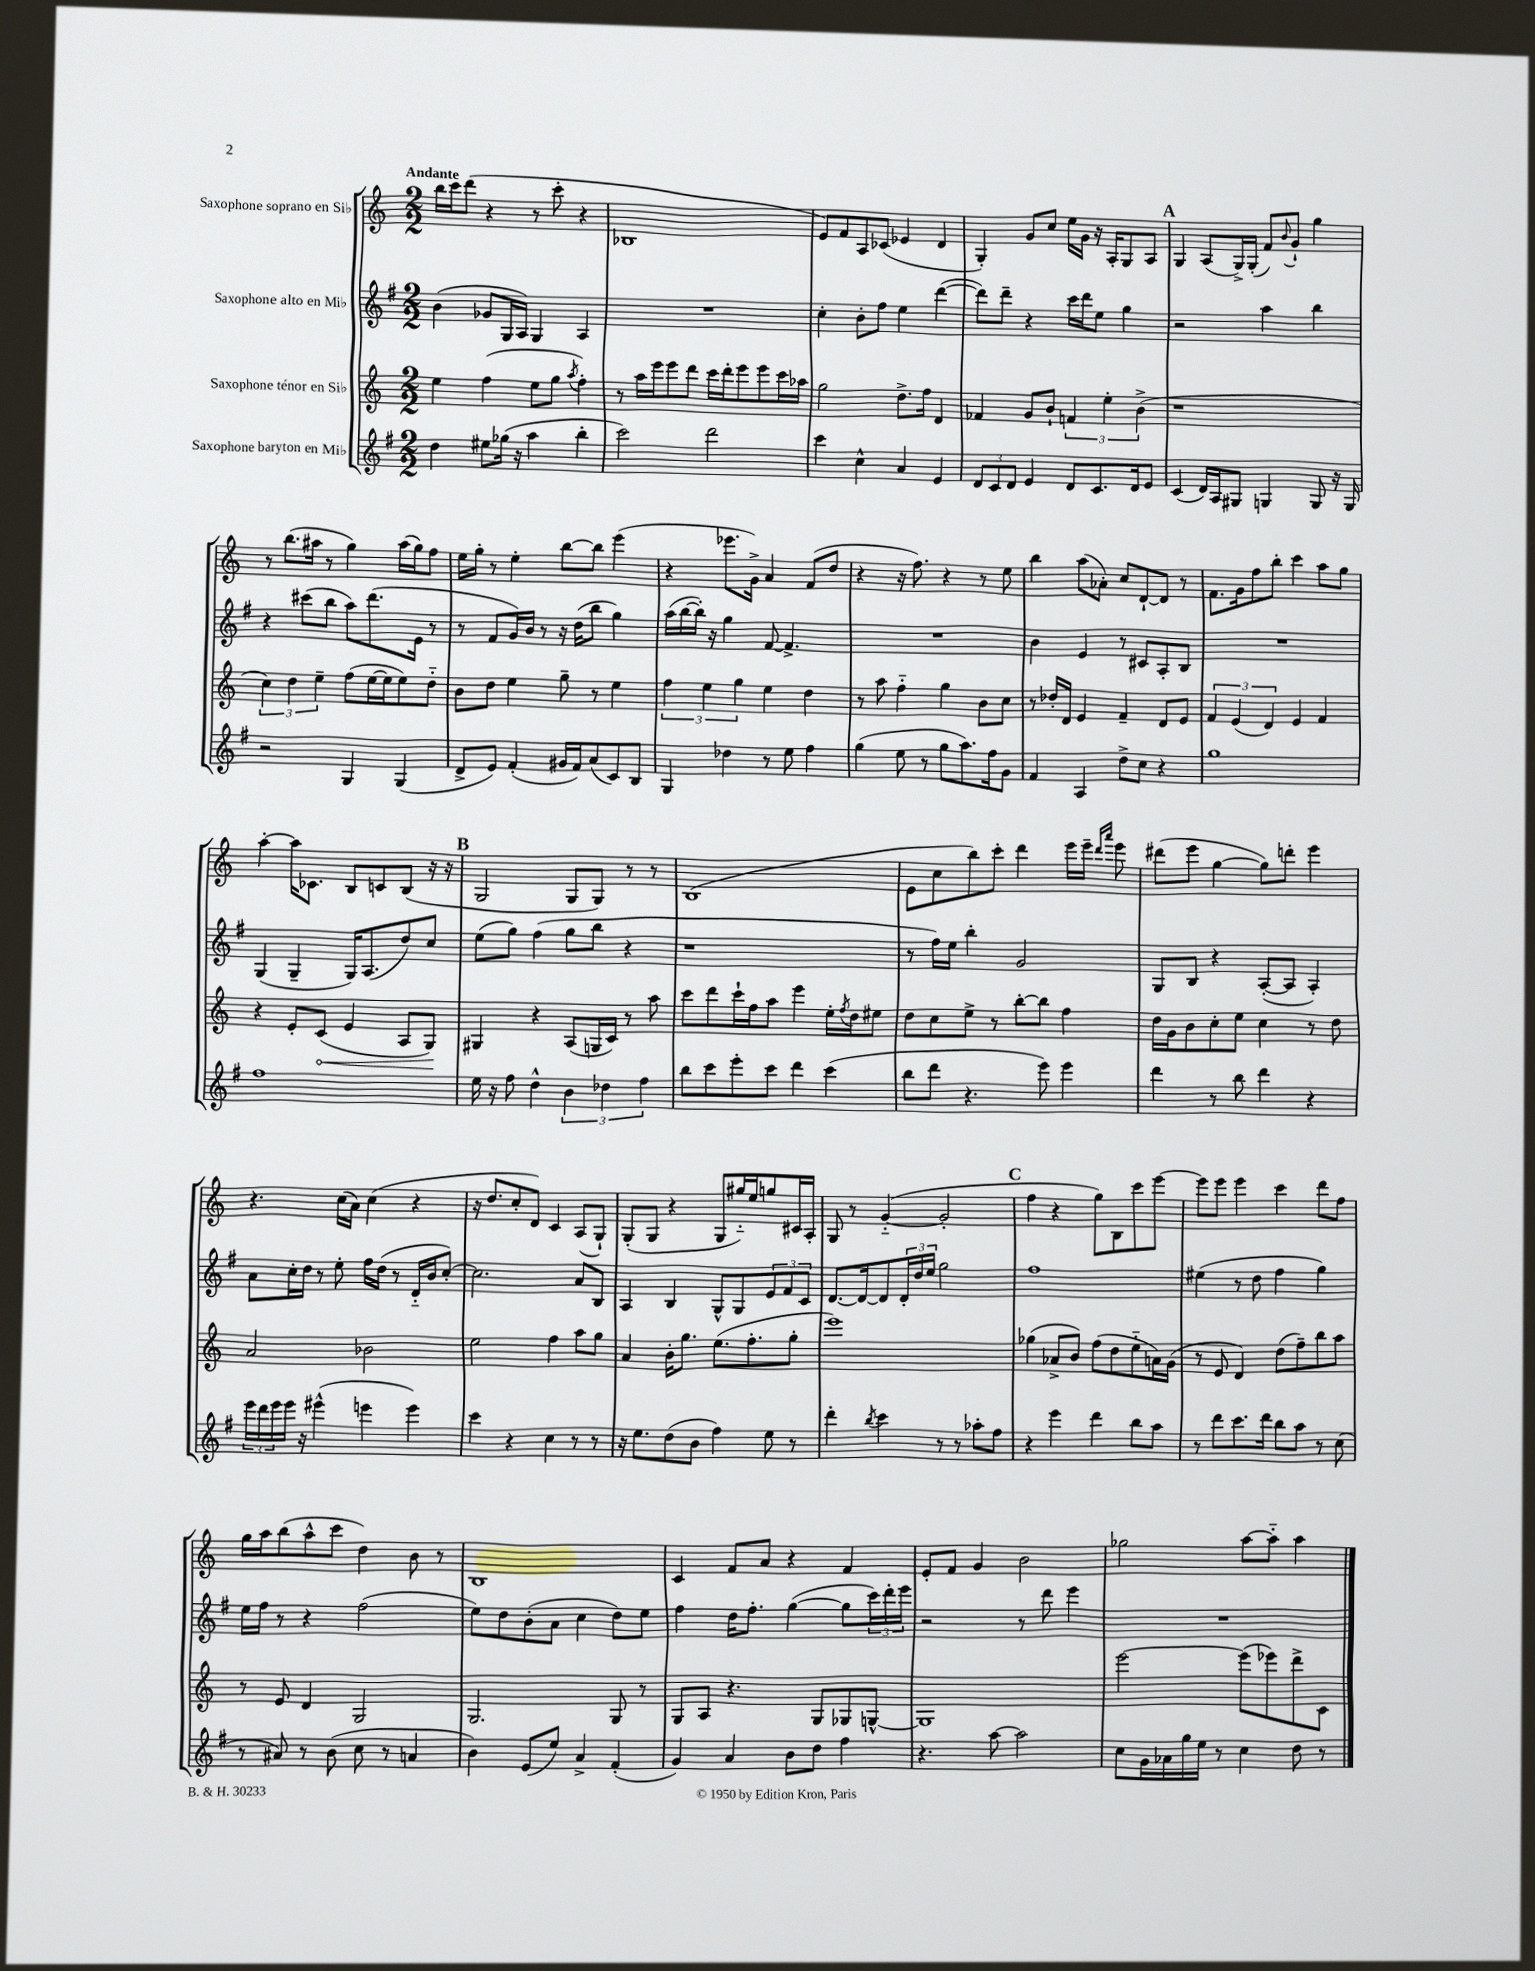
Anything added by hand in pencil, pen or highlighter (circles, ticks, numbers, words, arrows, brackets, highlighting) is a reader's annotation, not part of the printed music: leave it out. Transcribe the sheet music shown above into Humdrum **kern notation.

**kern	**kern	**dynam	**kern	**kern
*part4	*part3	*part3	*part2	*part1
*staff4	*staff3	*staff3	*staff2	*staff1
*I"Saxophone baryton en Mi♭	*I"Saxophone ténor en Si♭	*	*I"Saxophone alto en Mi♭	*I"Saxophone soprano en Si♭
*clefG2	*clefG2	*	*clefG2	*clefG2
*k[f#]	*k[]	*	*k[f#]	*k[]
*M2/2	*M2/2	*	*M2/2	*M2/2
=1	=1	=1	=1	=1
!	!	!	!	!LO:TX:a:B:t=Andante
4dd\	4ee\	.	(4b\	16bb\LL
.	.	.	.	16ccc\J
.	.	.	.	(8ddd\J
8ee#X\L	(4ff\	.	8g-X/L	4r
(16gg-X\Jk	.	.	16G/L	.
16r	.	.	16A/JJ)	.
4aa\	8ee\L	.	4G/	8r
.	8gg\J	.	.	8ccc'\
.	8qaa/	.	.	.
4bb'\	4ff'\)	.	4A/	4r
=2	=2	=2	=2	=2
2ccc\)	8r	.	1r	1B-X
.	16aa\LL	.	.	.
.	16eee\J	.	.	.
.	8eee\	.	.	.
.	8ddd\J	.	.	.
2ddd\	16ccc\LL	.	.	.
.	16ddd'\J	.	.	.
.	8eee\	.	.	.
.	8eee\	.	.	.
.	16ccc\L	.	.	.
.	16aa-X\JJ	.	.	.
=3	=3	=3	=3	=3
4ccc\	2gg\	.	4cc'\	8e/L)
.	.	.	.	8f/
4cc^^\	.	.	8b'\L	8A/
.	.	.	8ff#\J	(8c-X/J
4a/	8.dd^\L	.	4ee\	4e-X/
.	16ff\Jk	.	.	.
4e/	4d/	.	([4ddd\	4d/
=4	=4	=4	=4	=4
12d/L	4f-X/	.	8ddd\L])	4G'/)
12c/	.	.	.	.
.	.	.	8ddd~\J	.
12d/J	.	.	.	.
4e/	8g/L	.	4r	8g/L
.	8b`/J	.	.	8cc/J
8d/L	6fn/	.	16ccc\LL	16ee\LL
.	.	.	16ddd\J	16g\JJ
8.c/	.	.	8ee\J	16r
.	6ee'\	.	.	.
.	.	.	.	16A'/KL
.	.	.	4gg\	8G/
16d/k	.	.	.	.
.	(6b^\	.	.	.
8e/J	.	.	.	8A/J
!!LO:REH:place=s1:t=A
=5	=5	=5	=5	=5
(4c/	1r	.	2r	4G/
16d/LL)	.	.	.	(8A/L
16A/J	.	.	.	.
8G#X/J	.	.	.	16G^/L)
.	.	.	.	(16G'/JJ
4Gn/	.	.	4aa\	8f/L)
.	.	.	.	8qqb/
.	.	.	.	8g`/J
8G/	.	.	4bb\	4gg\
16r	.	.	.	.
16G/	.	.	.	.
!!LO:LB:g=z
=6	=6	=6	=6	=6
2r	6cc\)	.	4r	8r
.	.	.	.	(8.bb\L
.	6dd\	.	.	.
.	.	.	(8ccc#X\L	.
.	.	.	.	16aa#X\Jk
.	6ee~\	.	.	.
.	.	.	8bb\J	8r
4G/	(8ff\L	.	8aa\L)	4gg\)
.	[16ee\L	.	(8.ddd\	.
.	16ee\J]	.	.	.
(4G/	8ee\)	.	.	(16aa#\LL
.	.	.	16e\Jk	16gg\J)
.	8dd\J	.	8r	8ff\J
=7	=7	=7	=7	=7
8d^/L	8b\L	.	8r	16ee\LL
.	.	.	.	16gg'\JJ
8e/J)	8dd\J	.	8f#/L	8r
(4f#'/	4ee\	.	16g/L)	4ee'\
.	.	.	16b/JJ	.
.	.	.	8r	.
16g#X/LL	8gg~\	.	16r	[8bb\L
16f#/J)	.	.	(16dd\KL	.
(8a/	8r	.	8bb\J	8bb\J]
8c/)	4ee\	.	4gg\)	(4eee\
8B/J	.	.	.	.
=8	=8	=8	=8	=8
4G/	6ff\	.	(16aa\LL	4r
.	.	.	[16bb\	.
.	.	.	16bb'\JJ])	.
.	6ee\	.	.	.
.	.	.	16r	.
4dd-X\	.	.	4gg\	8.eee-X\L
.	6gg\	.	.	.
.	.	.	.	16g^\Jk)
8r	4ee\	.	[8f#/	4a/
8ee\	.	.	4.f#^/]	.
4ff#\	4dd\	.	.	(8f/L
.	.	.	.	8dd/J
=9	=9	=9	=9	=9
(4gg\	8r	.	1r	4r
.	8aa\	.	.	.
8ee\	4ff\	.	.	16r
.	.	.	.	8.ff\)
8r	.	.	.	.
8gg\L	4gg\	.	.	4r
8.aa\)	.	.	.	.
.	8b\L	.	.	8r
16ff#\k	.	.	.	.
8g\J	8cc\J	.	.	8ee\
=10	=10	=10	=10	=10
4f#/	8r	.	4b\	4bb\
.	16dd-X'/LL	.	.	.
.	16d/JJ	.	.	.
4A/	4e/	.	4e/	(8aa\L
.	.	.	.	8a-X'\J)
8dd^\L	4f~/	.	8r	8cc/L
8cc\J	.	.	8c#X/L	[8d`/
4r	8d/L	.	8A'/	8d/J]
.	8e/J	.	8B/J	8r
=11	=11	=11	=11	=11
1gg	6f/	.	1r	8.f\L
.	(6e/	.	.	.
.	.	.	.	16g\k
.	.	.	.	8ff\
.	6d/)	.	.	.
.	.	.	.	8bb'\J
.	4e/	.	.	4ccc\
.	4f/	.	.	8aa\L
.	.	.	.	8gg\J
!!LO:LB:g=z
=12	=12	=12	=12	=12
1ff#	4r	.	(4G/	[4aa'\
.	8e'/L	.	4G~/	16aa\KL]
.	.	.	.	8.c-X\J
!	!	!LO:HP:b	!	!
.	(8c/J	<	.	.
.	4e/	.	16G/KL)	8B/L
.	.	.	(8.A/	.
.	.	.	.	8cn/
.	8A/L	.	8dd/)	(8B/J
.	8G/J)	.	8cc/J	16r
.	.	.	.	16r
.	.	[	.	.
!!LO:REH:place=s1:t=B
=13	=13	=13	=13	=13
16ee\	4G#X/	.	(8ee\L	2G/
16r	.	.	.	.
8ff#\	.	.	8gg\J)	.
4dd^^\	4r	.	(4ff#\	.
6b\	(8A/L	.	8gg\L	8G/L
.	16Gn/L	.	8bb\J	8G/J)
6dd-X\	.	.	.	.
.	16c/JJ)	.	.	.
.	8r	.	4r	8r
6ff#\	.	.	.	.
.	8aa\	.	.	8r
=14	=14	=14	=14	=14
8bb\L	8ccc\L	.	1r	(1B
8ccc\	8ddd\	.	.	.
8eee'\	16ccc`\L	.	.	.
.	16ff\J	.	.	.
8ccc\J	8aa\J	.	.	.
4ddd\	4eee\	.	.	.
(4ccc\	16ee'\LL	.	.	.
.	8qff/	.	.	.
.	16dd\J	.	.	.
.	8ee#X\J	.	.	.
=15	=15	=15	=15	=15
8bb\L	8dd\L	.	8r	8e\L
8ddd\J	8cc\	.	16ff#\LL)	8cc\
.	.	.	16ee\JJ	.
4.r	8ee^\J	.	4bb'\	8bb\)
.	8r	.	.	8ccc'\J
.	[8bb'\L	.	2g/	4ddd\
8eee\)	8bb\J]	.	.	.
4eee\	4ff\	.	.	16eee\LL
.	.	.	.	16eee~\JJ
.	.	.	.	16qqddd/LL
.	.	.	.	16qqaaa/JJ
.	.	.	.	8eee\
=16	=16	=16	=16	=16
4ddd\	16dd\LL	.	8G/L	(8ddd#X\L
.	16g\J	.	.	.
.	8b\	.	8B/J	8eee\J
8r	8cc'\	.	4r	[4gg\
8bb\	8ee\J	.	.	.
4ddd\	4cc\	.	([8A'/L	8gg\L])
.	.	.	8A/J]	8dddn'\J
4r	8r	.	4A'/)	4eee\
.	8dd\	.	.	.
!!LO:LB:g=z
=17	=17	=17	=17	=17
24eee\LL	2a/	.	8a\L	4.r
24ddd\	.	.	.	.
24eee\	.	.	.	.
16eee\JJ	.	.	16cc'\L	.
16r	.	.	16dd\JJ	.
(4eee#X^^\	.	.	8r	.
.	.	.	8ee'\	(16cc\LL
.	.	.	.	16a\JJ)
4eeen\	2b-X\	.	16ff#\LL	(4cc\
.	.	.	(16dd\JJ	.
.	.	.	8r	.
4eee\)	.	.	16d/LL	4r
.	.	.	16b/J	.
.	.	.	[8cc'/J)	.
=18	=18	=18	=18	=18
4ccc\	2ee\	.	2.cc\]	16r
.	.	.	.	8.dd/L
4r	.	.	.	8cc'/
.	.	.	.	8d/J)
4cc\	4ff\	.	.	4c/
8r	8aa\L	.	8a/L	(8A/L
8r	8gg\J	.	8B/J	8G`/J)
=19	=19	=19	=19	=19
16r	4a/	.	4A/	(8G'/L
8.ee\L	.	.	.	.
.	.	.	.	8G/J
(8dd\	16b'\KL	.	4B/	4r
.	8.gg\J	.	.	.
8b\J	.	.	.	.
4ff#\)	(8.ee\L	.	8G^^/L	8G/L
.	.	.	8G/	16gg#X/L)
.	8.ff'\	.	.	16ee/J
8ee\	.	.	12e/	8ggn/
.	.	.	12f#/	.
8r	8gg'\J	.	.	16c#X/L
.	.	.	12c/J	.
.	.	.	.	16A'/JJ
=20	=20	=20	=20	=20
4ddd'\	1eee)	.	[8.d/L	8G/
.	.	.	.	8r
.	.	.	16d/k_	.
8qbb/	.	.	.	.
4ccc\	.	.	8d/]	([4g/
.	.	.	24d'/L	.
.	.	.	24dd/	.
.	.	.	24ee/JJ	.
8r	.	.	2gg\	2g'/]
8r	.	.	.	.
8aa-X'\L	.	.	.	.
8ff#\J	.	.	.	.
!!LO:REH:place=s1:t=C
=21	=21	=21	=21	=21
4r	(4gg-X\	.	1ff#	4ff\
4eee\	8a-X^/L	.	.	4r
.	8b/J)	.	.	.
4ddd\	(8ff\L	.	.	8gg\L)
.	8dd\	.	.	8B\
8bb\L	8ee\	.	.	8ccc\
8aa\J	16an\L)	.	.	[8eee\J
.	(16g\JJ	.	.	.
=22	=22	=22	=22	=22
8r	8r	.	(4ee#X\	8eee\L]
8ddd\L	8e/	.	.	8eee\J
8.ccc\	4d/)	.	8r	4eee\
.	.	.	8dd\	.
16ddd\Jk	.	.	.	.
8bb\L	(8dd\L	.	4ff#\	4ccc\
8aa\J	8ff~\)	.	.	.
8r	8bb\	.	4gg\)	8ddd\L
(8cc\	8aa\J	.	.	8ff\J
!!LO:LB:g=z
=23	=23	=23	=23	=23
8r	8r	.	16ee\LL	16gg\LL
.	.	.	16ff#\JJ	16aa\J
8a#X/)	8e/	.	8r	(8bb\
8r	4d/	.	4r	8aa^^\
(8b\	.	.	.	8ccc\J
8cc\	2G/	.	(2ff#\	4dd\)
8r	.	.	.	.
4an/	.	.	.	8b\
.	.	.	.	8r
=24	=24	=24	=24	=24
4b\)	2.G/	.	8ee\L)	1B
.	.	.	8dd\	.
(8e/L	.	.	(8b'\	.
8ee/J)	.	.	8a\J	.
4a^/	.	.	4cc\	.
(4f#'/	8G/	.	8dd\L)	.
.	8r	.	8ee\J	.
=25	=25	=25	=25	=25
4g/)	8G/L	.	4ff#\	4c/
.	8A/J	.	.	.
4a/	4.r	.	16dd\KL	8f/L
.	.	.	8.ff#'\J	.
.	.	.	.	8a/J
8b\L	.	.	([4gg\	4r
8dd\J	8G/L	.	.	.
4ff#\	8G-X/	.	8gg\L]	4f/
.	[8Gn^^/J	.	24ccc\L)	.
.	.	.	24ddd'\	.
.	.	.	24eee\JJ	.
=26	=26	=26	=26	=26
4.r	1G]	.	2r	8e'/L
.	.	.	.	8f/J
.	.	.	.	4g/
[8aa\	.	.	.	.
2aa\]	.	.	8r	2b\
.	.	.	8ddd\	.
.	.	.	4eee\	.
=27	=27	=27	=27	=27
8cc\L	[2eee\	.	1r	2gg-X\
16g\L	.	.	.	.
16a-X\	.	.	.	.
16gg\	.	.	.	.
16ee\JJ	.	.	.	.
8r	.	.	.	.
4cc\	(8eee\L]	.	.	[8aa\L
.	8eee-X\)	.	.	8aa\J]
8dd\	8ddd^\	.	.	4aa\
8r	8c\J	.	.	.
==	==	==	==	==
*-	*-	*-	*-	*-
